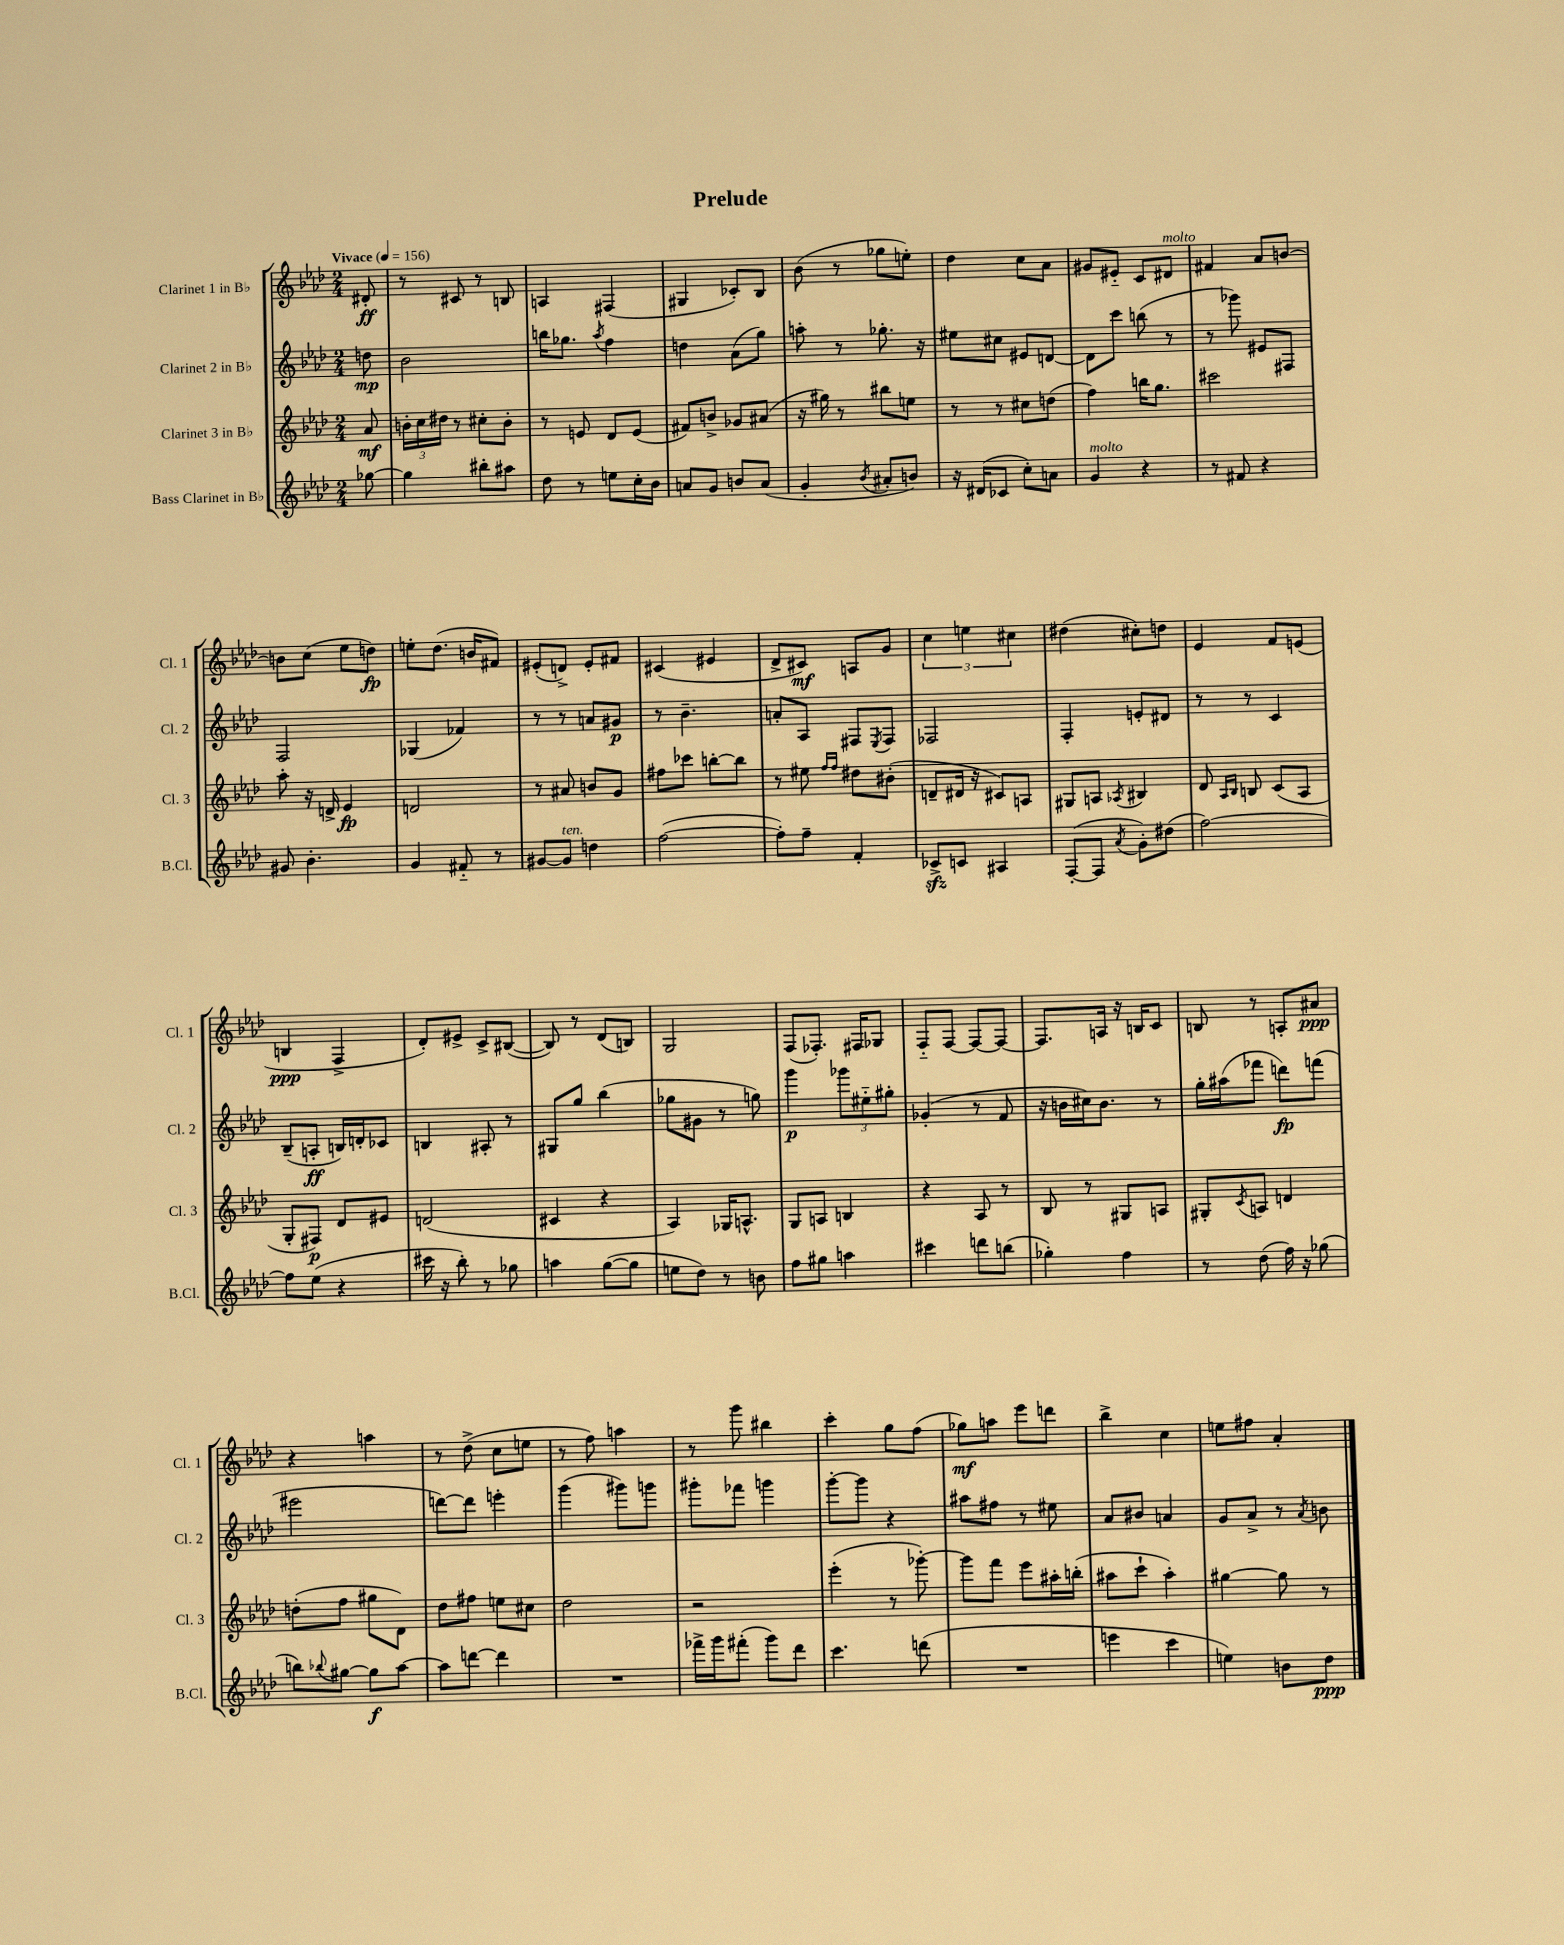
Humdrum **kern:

**kern	**dynam	**kern	**dynam	**kern	**dynam	**kern	**dynam
*part4	*part4	*part3	*part3	*part2	*part2	*part1	*part1
*staff4	*staff4	*staff3	*staff3	*staff2	*staff2	*staff1	*staff1
*I"Bass Clarinet in B♭	*	*I"Clarinet 3 in B♭	*	*I"Clarinet 2 in B♭	*	*I"Clarinet 1 in B♭	*
*I'B.Cl.	*	*I'Cl. 3	*	*I'Cl. 2	*	*I'Cl. 1	*
*clefG2	*	*clefG2	*	*clefG2	*	*clefG2	*
*k[b-e-a-d-]	*	*k[b-e-a-d-]	*	*k[b-e-a-d-]	*	*k[b-e-a-d-]	*
*M2/4	*	*M2/4	*	*M2/4	*	*M2/4	*
*MM156	*	*MM156	*	*MM156	*	*MM156	*
=	=	=	=	=	=	=	=
!	!	!	!	!	!	!LO:TX:a:B:t=Vivace	!
[8gg-X\	.	8a-/	mf	8ddn\	mp	8d#X'/	ff
=1	=1	=1	=1	=1	=1	=1	=1
4gg-\]	.	24bn'\LL	.	2b-\	.	8r	.
.	.	24cc\	.	.	.	.	.
.	.	24dd#X\JJ	.	.	.	.	.
.	.	8r	.	.	.	8c#X/	.
8bb#X'\L	.	8cc#X'\L	.	.	.	8r	.
8aa#X\J	.	8b'\J	.	.	.	8Bn/	.
=2	=2	=2	=2	=2	=2	=2	=2
8dd-\	.	8r	.	16bbn\KL	.	4An/	.
.	.	.	.	8.gg-X\J	.	.	.
8r	.	8en/	.	.	.	.	.
.	.	.	.	8qaa-/	.	.	.
8een\L	.	8d-/L	.	4ff\	.	(4F#X/	.
16cc'\L	.	(8e/J	.	.	.	.	.
16b-\JJ	.	.	.	.	.	.	.
=3	=3	=3	=3	=3	=3	=3	=3
8an/L	.	8f#X/L)	.	4ddn\	.	4G#X/	.
8g/J	.	8bn^/J	.	.	.	.	.
8bn/L	.	8g-X/L	.	(8a-\L	.	8c-X'/L)	.
(8a/J	.	(8a#X/J	.	8gg\J)	.	8B-/J	.
=4	=4	=4	=4	=4	=4	=4	=4
4g'/	.	16r	.	8aan'\	.	(8b-\	.
.	.	16gg#X\)	.	.	.	.	.
.	.	8r	.	8r	.	8r	.
8qb-/	.	.	.	.	.	.	.
8a#X'/L	.	8bb#X\L	.	8.gg-X'\	.	8gg-X\L	.
8bn/J)	.	8een\J	.	.	.	8een'\J)	.
.	.	.	.	16r	.	.	.
=5	=5	=5	=5	=5	=5	=5	=5
16r	.	8r	.	8ee#X\L	.	4dd-\	.
(16d#X/KL	.	.	.	.	.	.	.
8c-X/J	.	8r	.	8cc#X\J	.	.	.
8cc'\L)	.	8cc#X\L	.	8e#X/L	.	8cc\L	.
8an\J	.	(8ddn\J	.	[8dn/J	.	8a-\J	.
=6	=6	=6	=6	=6	=6	=6	=6
!LO:TX:a:i:t=molto	!	!	!	!	!	!	!
4g/	.	4ff\)	.	8d\L]	.	8g#X/L	.
.	.	.	.	8ccc\J	.	8e#X/J	.
4r	.	16bbn\KL	.	(8bbn\	.	8c/L	.
.	.	8.gg\J	.	.	.	.	.
!	!	!	!	!	!	!LO:TX:a:i:t=molto	!
.	.	.	.	8r	.	8d#X/J	.
=7	=7	=7	=7	=7	=7	=7	=7
8r	.	2ccc#X\	.	8r	.	4f#X/	.
8f#X/	.	.	.	8ggg-X\)	.	.	.
4r	.	.	.	8e#X/L	.	8a-/L	.
.	.	.	.	8F#X/J	.	[8bn/J	.
!!LO:LB:g=z
=8	=8	=8	=8	=8	=8	=8	=8
8g#X/	.	8aa-'\	.	2F/	.	8bn\L]	.
4.b-'\	.	16r	.	.	.	(8cc\J	.
.	.	16dn^/	.	.	.	.	.
.	.	4e-/	fp	.	.	8ee-\L	.
.	.	.	.	.	.	8ddn\J)	fp
=9	=9	=9	=9	=9	=9	=9	=9
4g/	.	2dn/	.	(4G-X/	.	8een'\L	.
.	.	.	.	.	.	(8.dd-\J	.
8f#X/	.	.	.	4f-X/)	.	.	.
.	.	.	.	.	.	16bn/KL	.
8r	.	.	.	.	.	8f#X/J)	.
=10	=10	=10	=10	=10	=10	=10	=10
[8g#X/L	.	8r	.	8r	.	(8e#X'/L	.
!LO:TX:a:i:t=ten.	!	!	!	!	!	!	!
8g#/J]	.	8a#X/	.	8r	.	8dn^/J)	.
4ddn\	.	8bn/L	.	8an/L	.	8e#'/L	.
.	.	8g/J	.	8g#X/J	p	8f#X/J	.
=11	=11	=11	=11	=11	=11	=11	=11
([2ff\	.	8ff#X\L	.	8r	.	(4c#X/	.
.	.	8ccc-X\J	.	4.b-~\	.	.	.
.	.	[8bbn'\L	.	.	.	4e#X/	.
.	.	8bb\J]	.	.	.	.	.
=12	=12	=12	=12	=12	=12	=12	=12
8ff'\L])	.	8r	.	8an'/L	.	8d-^/L	.
8ff~\J	.	8ee#X\	.	8A-/J	.	8c#X/J)	mf
.	.	16qqff/LL	.	.	.	.	.
.	.	16qqff/JJ	.	.	.	.	.
4f'/	.	8dd#X\L	.	8F#X/L	.	8An/L	.
.	.	.	.	8qE-/	.	.	.
.	.	(8b#X'\J	.	8F#/J	.	8g/J	.
=13	=13	=13	=13	=13	=13	=13	=13
8c-Xzz^/L	.	8dn~/L	.	2F-X/	.	6cc\	.
8cn/J	.	16d#X/Jk	.	.	.	.	.
.	.	.	.	.	.	6een\	.
.	.	16r	.	.	.	.	.
4A#X/	.	8c#X/L)	.	.	.	.	.
.	.	.	.	.	.	6cc#X\	.
.	.	8An/J	.	.	.	.	.
=14	=14	=14	=14	=14	=14	=14	=14
([8F'/L	.	8G#X/L	.	4F'/	.	(4dd#X\	.
8F/J]	.	8An/J	.	.	.	.	.
8qa-/	.	8qA-X/	.	.	.	.	.
8g'\L)	.	4B#X/	.	8en'/L	.	8cc#X'\L)	.
(8dd#X\J	.	.	.	8d#X/J	.	8ddn\J	.
=15	=15	=15	=15	=15	=15	=15	=15
[2ff\)	.	8d-/	.	8r	.	4e-/	.
.	.	16qqA-/LL	.	.	.	.	.
.	.	16qqB-/JJ	.	.	.	.	.
.	.	8Bn/	.	8r	.	.	.
.	.	(8c/L	.	4c/	.	8f/L	.
.	.	8A-/J	.	.	.	(8en/J	.
!!LO:LB:g=z
=16	=16	=16	=16	=16	=16	=16	=16
8ff\L]	.	8G'/L	.	(8B-~/L	.	4Bn/	ppp
(8ee-\J	.	8F#X/J)	p	8An'/J	ff	.	.
4r	.	8d-/L	.	16Bn/LL)	.	4F^/	.
.	.	.	.	16dn'/J	.	.	.
.	.	8e#X/J	.	8c-X/J	.	.	.
=17	=17	=17	=17	=17	=17	=17	=17
16ccc#X\	.	(2dn/	.	4Bn/	.	8d-'/L)	.
16r	.	.	.	.	.	.	.
8bb-'\)	.	.	.	.	.	8e#X^/J	.
8r	.	.	.	8A#X'/	.	8c^/L	.
8gg-X\	.	.	.	8r	.	([8B#X/J	.
=18	=18	=18	=18	=18	=18	=18	=18
4aan\	.	4c#X/	.	8G#X/L	.	8B#/])	.
.	.	.	.	8gg/J	.	8r	.
([8gg\L	.	4r	.	(4bb-\	.	(8d-/L	.
8gg\J]	.	.	.	.	.	8Bn/J)	.
=19	=19	=19	=19	=19	=19	=19	=19
8een\L	.	4A-/)	.	8gg-X\L	.	2G/	.
8dd-\J)	.	.	.	8g#X\J	.	.	.
8r	.	16G-X/KL	.	8r	.	.	.
.	.	8.An^^/J	.	.	.	.	.
8bn\	.	.	.	8ggn\)	.	.	.
=20	=20	=20	=20	=20	=20	=20	=20
8ff\L	.	8G/L	.	4ggg\	p	(8F/L	.
8gg#X\J	.	8An/J	.	.	.	8.F-X'/J)	.
4aan\	.	4Bn/	.	12ggg-X\L	.	.	.
.	.	.	.	.	.	16F#X/KL	.
.	.	.	.	12ee#X\	.	.	.
.	.	.	.	.	.	8G-X/J	.
.	.	.	.	12gg#X'\J	.	.	.
=21	=21	=21	=21	=21	=21	=21	=21
4ccc#X\	.	4r	.	(4g-X'/	.	8F/L	.
.	.	.	.	.	.	[8F/J	.
8dddn\L	.	8A-/	.	8r	.	8F/L_	.
(8bbn\J	.	8r	.	8f/	.	8F/J_	.
=22	=22	=22	=22	=22	=22	=22	=22
4gg-X'\)	.	8B-/	.	16r	.	8.F/L]	.
.	.	.	.	16bn\LL	.	.	.
.	.	8r	.	16cc#X\J)	.	.	.
.	.	.	.	8.b\J	.	16An/Jk	.
4ff\	.	8G#X/L	.	.	.	16r	.
.	.	.	.	.	.	16Bn/KL	.
.	.	8An/J	.	8r	.	8c/J	.
=23	=23	=23	=23	=23	=23	=23	=23
8r	.	8G#X'/L	.	16gg'\LL	.	8Bn/	.
.	.	.	.	(16aa#X\J	.	.	.
.	.	8qc/	.	.	.	.	.
(8dd-\	.	8An/J	.	8fff-X\J	.	8r	.
16ff\)	.	4dn/	.	8dddn\L)	fp	8An'/L	.
16r	.	.	.	.	.	.	.
(8gg-X\	.	.	.	(8fffn\J	.	8a#X/J	ppp
!!LO:LB:g=z
=24	=24	=24	=24	=24	=24	=24	=24
8bbn\L)	.	(8ddn'\L	.	2eee#X\	.	4r	.
8qqbb-X/	.	.	.	.	.	.	.
[8gg#X\J	.	8ff\J	.	.	.	.	.
8gg#\L]	f	8gg#X\L	.	.	.	4aan\	.
[8aa-\J	.	8d-\J)	.	.	.	.	.
=25	=25	=25	=25	=25	=25	=25	=25
8aa-\L]	.	8dd-\L	.	[8dddn\L)	.	8r	.
[8dddn\J	.	8ff#X\J	.	8ddd\J]	.	(8dd-^\	.
4ddd\]	.	8een\L	.	4eeen'\	.	8cc\L	.
.	.	8cc#X\J	.	.	.	8een\J	.
=26	=26	=26	=26	=26	=26	=26	=26
2r	.	2dd-\	.	(4ggg\	.	8r	.
.	.	.	.	.	.	8ff\)	.
.	.	.	.	8ggg#X\L)	.	4aan\	.
.	.	.	.	8gggn\J	.	.	.
=27	=27	=27	=27	=27	=27	=27	=27
16fff-X^\LL	.	2r	.	8ggg#X'\L	.	8r	.
16ggg\J	.	.	.	.	.	.	.
(8fff#X'\J	.	.	.	8fff-X\J	.	8ggg\	.
8ggg\L)	.	.	.	4gggn\	.	4bb#X\	.
8ddd-\J	.	.	.	.	.	.	.
=28	=28	=28	=28	=28	=28	=28	=28
4.ccc\	.	(4eee-'\	.	[8ggg'\L	.	4ccc'\	.
.	.	.	.	8ggg\J]	.	.	.
.	.	8r	.	4r	.	8gg\L	.
(8dddn\	.	[8ggg-X'\)	.	.	.	(8ff\J	.
=29	=29	=29	=29	=29	=29	=29	=29
2r	.	8ggg-\L]	.	8aa#X\L	.	8gg-X\L)	mf
.	.	8fff\J	.	8ff#X\J	.	8aan\J	.
.	.	8eee-\L	.	8r	.	8eee-\L	.
.	.	16aa#X'\L	.	8ee#X\	.	8dddn\J	.
.	.	(16bbn'\JJ	.	.	.	.	.
=30	=30	=30	=30	=30	=30	=30	=30
4eeen\	.	8aa#X\L	.	8a-/L	.	4bb-^\	.
.	.	8ccc`\J	.	8b#X/J	.	.	.
4ccc\	.	4aa#'\)	.	4an/	.	4cc\	.
=31	=31	=31	=31	=31	=31	=31	=31
4een\)	.	[4gg#X\	.	8g/L	.	8een\L	.
.	.	.	.	8a-^/J	.	8ff#X\J	.
8bn\L	.	8gg#\]	.	8r	.	4a-'/	.
.	.	.	.	8qa-/	.	.	.
8dd-\J	ppp	8r	.	8bn\	.	.	.
==	==	==	==	==	==	==	==
*-	*-	*-	*-	*-	*-	*-	*-
